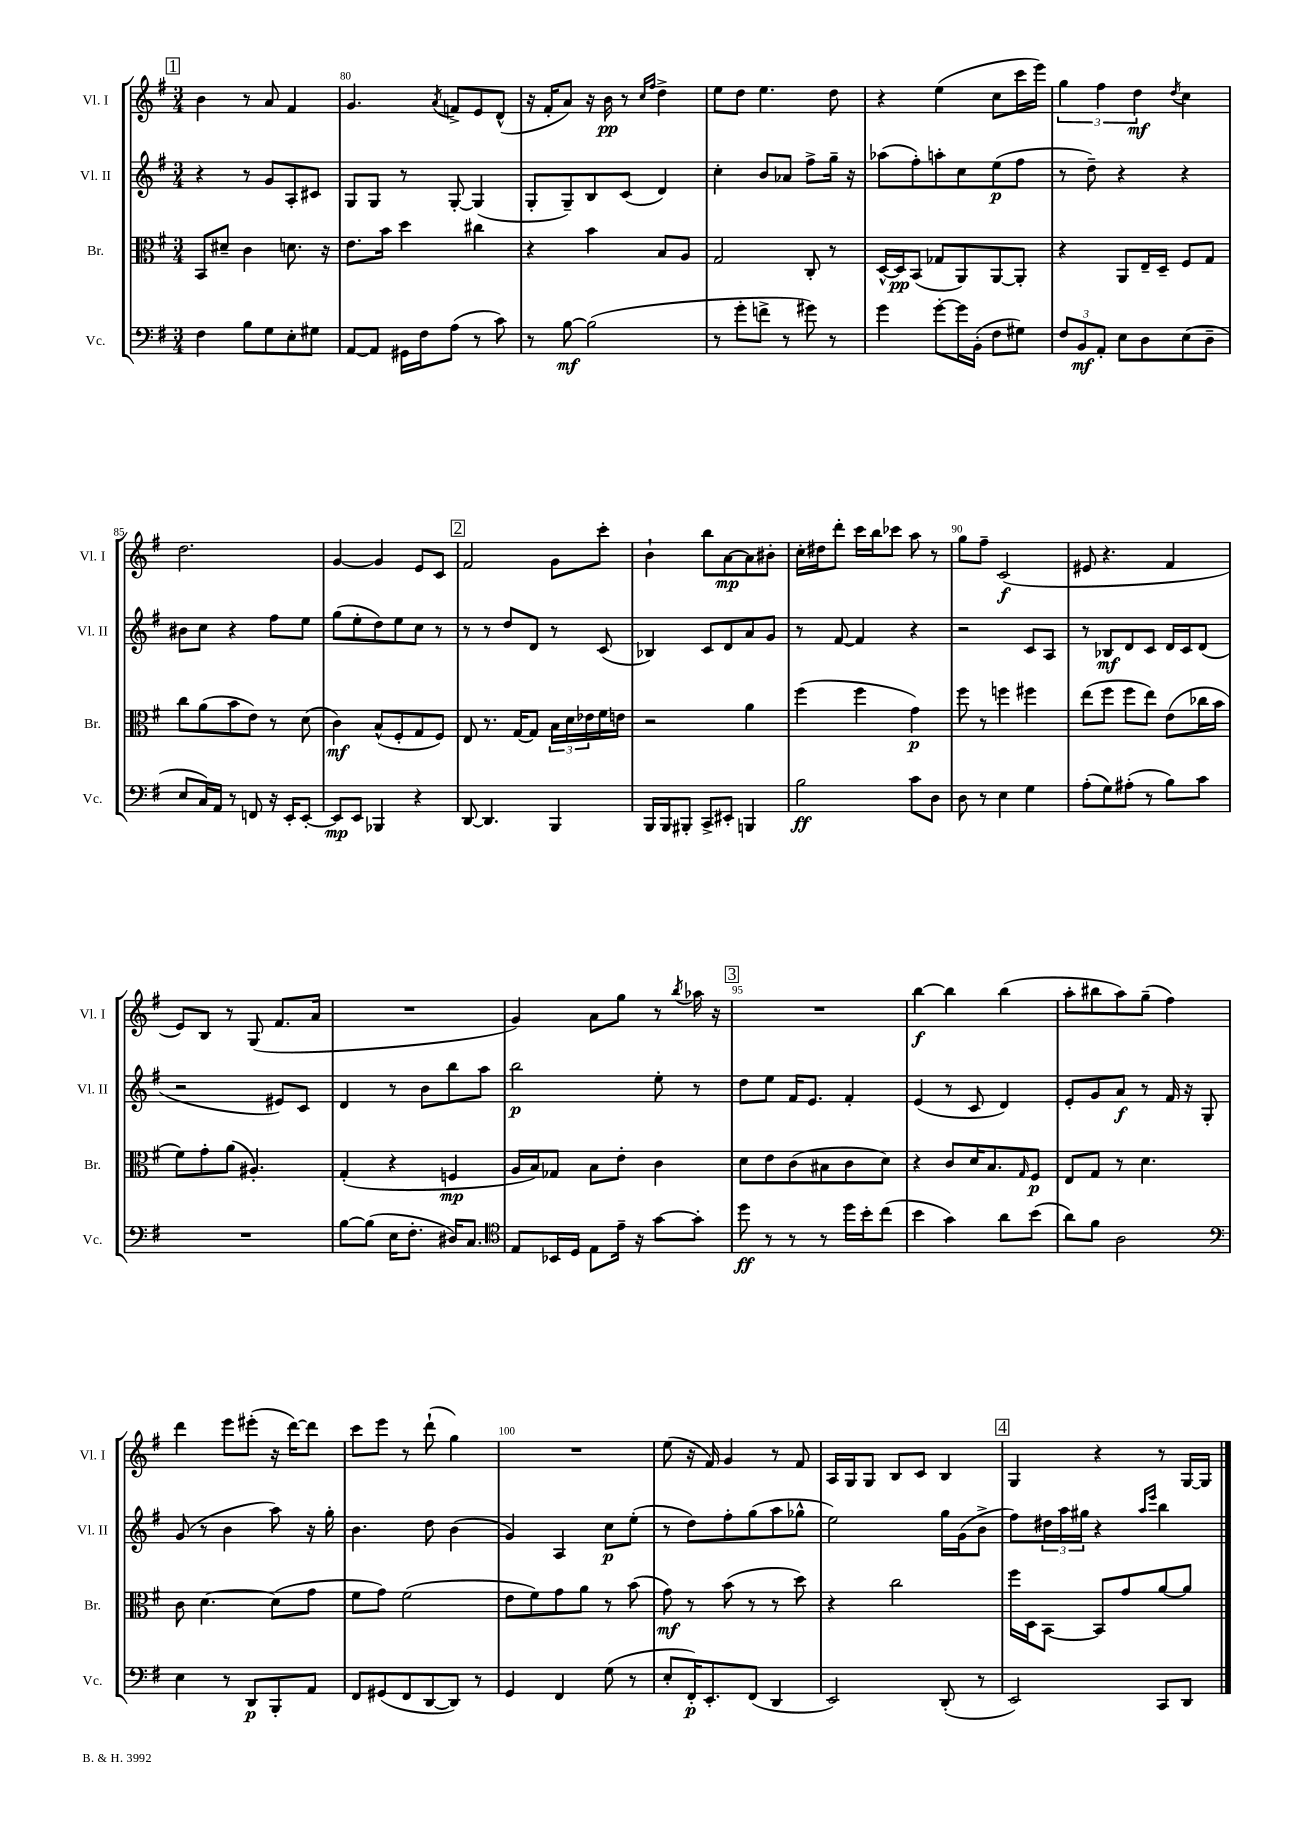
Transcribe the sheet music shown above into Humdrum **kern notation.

**kern	**dynam	**kern	**dynam	**kern	**dynam	**kern	**dynam
*part4	*part4	*part3	*part3	*part2	*part2	*part1	*part1
*staff4	*staff4	*staff3	*staff3	*staff2	*staff2	*staff1	*staff1
*I"Vc.	*	*I"Br.	*	*I"Vl. II	*	*I"Vl. I	*
*I'Vc.	*	*I'Br.	*	*I'Vl. II	*	*I'Vl. I	*
*clefF4	*	*clefC3	*	*clefG2	*	*clefG2	*
*k[f#]	*	*k[f#]	*	*k[f#]	*	*k[f#]	*
*M3/4	*	*M3/4	*	*M3/4	*	*M3/4	*
!!LO:REH:place=s1:t=1
=79	=79	=79	=79	=79	=79	=79	=79
4F#\	.	8BB/L	.	4r	.	4b\	.
.	.	8d#X~/J	.	.	.	.	.
8B\L	.	4c\	.	8r	.	8r	.
8G\	.	.	.	8g/L	.	8a/	.
8E'\	.	8.dn\	.	8A'/	.	4f#/	.
8G#X\J	.	.	.	8c#X/J	.	.	.
.	.	16r	.	.	.	.	.
=80	=80	=80	=80	=80	=80	=80	=80
[8AA/L	.	8.e\L	.	8G/L	.	4.g/	.
8AA/J]	.	.	.	8G/J	.	.	.
.	.	16b\Jk	.	.	.	.	.
16GG#X\LL	.	4dd\	.	8r	.	.	.
16F#\J	.	.	.	.	.	.	.
.	.	.	.	.	.	8qa/	.
(8A\J	.	.	.	[8G'/	.	8fn^/L	.
8r	.	4cc#X\	.	(4G/]	.	8e/	.
8c\)	.	.	.	.	.	(8d^^/J	.
=81	=81	=81	=81	=81	=81	=81	=81
8r	.	4r	.	8G'/L	.	16r	.
.	.	.	.	.	.	16f#'/KL	.
[8B\	mf	.	.	8G~/)	.	8a/J)	.
(2B\]	.	4b\	.	8B/	.	16r	.
.	.	.	.	.	.	16b\	pp
.	.	.	.	(8c/J	.	8r	.
.	.	.	.	.	.	16qqcc/LL	.
.	.	.	.	.	.	16qqff#/JJ	.
.	.	8B/L	.	4d/)	.	4dd^\	.
.	.	8A/J	.	.	.	.	.
=82	=82	=82	=82	=82	=82	=82	=82
8r	.	2G/	.	4cc'\	.	8ee\L	.
8g'\L	.	.	.	.	.	8dd\J	.
8fn^\J	.	.	.	8b/L	.	4.ee\	.
8r	.	.	.	8a-X/J	.	.	.
8g#X\)	.	8C'/	.	8ff#^\L	.	.	.
8r	.	8r	.	16gg~\Jk	.	8dd\	.
.	.	.	.	16r	.	.	.
=83	=83	=83	=83	=83	=83	=83	=83
4g\	.	[16D^^/LL	.	(8aa-X\L	.	4r	.
.	.	16D/J]	pp	.	.	.	.
.	.	(8BB/J	.	8ff#'\)	.	.	.
[8g'\L	.	8G-X/L	.	8aan'\	.	(4ee\	.
16g\L]	.	8AA/)	.	8cc\	.	.	.
(16BB'\JJ	.	.	.	.	.	.	.
8F#\L	.	[8AA/	.	(8ee\	p	8cc\L	.
8G#X\J)	.	8AA'/J]	.	8ff#\J	.	16ccc\L	.
.	.	.	.	.	.	16eee\JJ)	.
=84	=84	=84	=84	=84	=84	=84	=84
12F#/L	.	4r	.	8r	.	6gg\	.
12BB/	mf	.	.	.	.	.	.
.	.	.	.	8dd~\)	.	.	.
12AA'/J	.	.	.	.	.	6ff#\	.
8E\L	.	8AA/L	.	4r	.	.	.
.	.	.	.	.	.	6dd\	mf
8D\	.	16E~/L	.	.	.	.	.
.	.	16D~/JJ	.	.	.	.	.
.	.	.	.	.	.	8qdd/	.
(8E\	.	8F#/L	.	4r	.	4cc\	.
8D~\J	.	8G/J	.	.	.	.	.
!!LO:LB:g=z
=85	=85	=85	=85	=85	=85	=85	=85
8E/L	.	8cc\L	.	8b#X\L	.	2.dd\	.
16C/L)	.	(8a\	.	8cc\J	.	.	.
16AA/JJ	.	.	.	.	.	.	.
8r	.	8b\	.	4r	.	.	.
8FFn/	.	8e\J)	.	.	.	.	.
16r	.	8r	.	8ff#\L	.	.	.
16EE'/KL	.	.	.	.	.	.	.
[8EE'/J	.	(8d\	.	8ee\J	.	.	.
=86	=86	=86	=86	=86	=86	=86	=86
8EE/L]	mp	4c\)	mf	(8gg\L	.	[4g/	.
8EE/J	.	.	.	8ee'\	.	.	.
4BBB-X/	.	(8B^^/L	.	8dd\)	.	4g/]	.
.	.	8F#'/	.	8ee\	.	.	.
4r	.	8G/	.	8cc\J	.	8e/L	.
.	.	8F#/J)	.	8r	.	8c/J	.
!!LO:REH:place=s1:t=2
=87	=87	=87	=87	=87	=87	=87	=87
[8DD/	.	8E/	.	8r	.	2f#/	.
4.DD/]	.	8.r	.	8r	.	.	.
.	.	.	.	8dd/L	.	.	.
.	.	[16G/KL	.	.	.	.	.
.	.	8G/J]	.	8d/J	.	.	.
4BBB/	.	24B\LL	.	8r	.	8g\L	.
.	.	24d\	.	.	.	.	.
.	.	24e-X\	.	.	.	.	.
.	.	16f#\	.	(8c/	.	8ccc'\J	.
.	.	16en\JJ	.	.	.	.	.
=88	=88	=88	=88	=88	=88	=88	=88
16BBB/LL	.	2r	.	4B-X/)	.	4b`\	.
16BBB/J	.	.	.	.	.	.	.
8BBB#X'/J	.	.	.	.	.	.	.
8CC^/L	.	.	.	8c/L	.	8bb\L	.
8EE#X'/J	.	.	.	8d/	.	[8a\	mp
4BBBn/	.	4a\	.	8a/	.	8a\]	.
.	.	.	.	8g/J	.	8b#X'\J	.
=89	=89	=89	=89	=89	=89	=89	=89
2B\	ff	(4ff#\	.	8r	.	16cc'\LL	.
.	.	.	.	.	.	16dd#X\J	.
.	.	.	.	[8f#/	.	8ddd'\J	.
.	.	4ff#\	.	4f#/]	.	16ccc\LL	.
.	.	.	.	.	.	16bb\J	.
.	.	.	.	.	.	8ccc-X\J	.
8c\L	.	4g\)	p	4r	.	8aa\	.
8D\J	.	.	.	.	.	8r	.
=90	=90	=90	=90	=90	=90	=90	=90
8D\	.	8ff#\	.	2r	.	8gg\L	.
8r	.	8r	.	.	.	8ff#~\J	.
4E\	.	4ffn\	.	.	.	(2c/	f
4G\	.	4ff#X\	.	8c/L	.	.	.
.	.	.	.	8A/J	.	.	.
=91	=91	=91	=91	=91	=91	=91	=91
(8A'\L	.	(8ee\L	.	8r	.	8e#X/	.
8G\)	.	8ff#\J	.	8B-X/L	mf	4.r	.
(8A#X'\J	.	8ff#\L	.	8d/	.	.	.
8r	.	8ee\J)	.	8c/J	.	.	.
8B\L)	.	(8e\L	.	16d/LL	.	4f#/	.
.	.	.	.	16c/J	.	.	.
8c\J	.	16cc-X\L	.	(8d/J	.	.	.
.	.	16b\JJ	.	.	.	.	.
!!LO:LB:g=z
=92	=92	=92	=92	=92	=92	=92	=92
2.r	.	8f#\L)	.	2r	.	8e/L)	.
.	.	8g'\	.	.	.	8B/J	.
.	.	(8a\J	.	.	.	8r	.
.	.	4.A#X'/)	.	.	.	(8G/	.
.	.	.	.	8e#X/L)	.	8.f#/L	.
.	.	.	.	8c/J	.	.	.
.	.	.	.	.	.	16a/Jk	.
=93	=93	=93	=93	=93	=93	=93	=93
[8B\L	.	(4G'/	.	4d/	.	2.r	.
(8B\J]	.	.	.	.	.	.	.
16E\KL	.	4r	.	8r	.	.	.
8.F#'\J	.	.	.	.	.	.	.
.	.	.	.	8b\L	.	.	.
16D#X/KL)	.	4Fn/	mp	8bb\	.	.	.
8.C/J	.	.	.	.	.	.	.
.	.	.	.	8aa\J	.	.	.
=94	=94	=94	=94	=94	=94	=94	=94
*clefC4	*	*	*	*	*	*	*
8E/L	.	16A/LL	.	2bb\	p	4g/)	.
.	.	16B/J)	.	.	.	.	.
16BB-X/L	.	8G-X/J	.	.	.	.	.
16D/JJ	.	.	.	.	.	.	.
8E\L	.	8B\L	.	.	.	8a\L	.
16e~\Jk	.	8e'\J	.	.	.	8gg\J	.
16r	.	.	.	.	.	.	.
[8g\L	.	4c\	.	8ee'\	.	8r	.
.	.	.	.	.	.	8qbb/	.
8g'\J]	.	.	.	8r	.	16aa-X\	.
.	.	.	.	.	.	16r	.
!!LO:REH:place=s1:t=3
=95	=95	=95	=95	=95	=95	=95	=95
8dd\	ff	8d\L	.	8dd\L	.	2.r	.
8r	.	8e\	.	8ee\J	.	.	.
8r	.	(8c\	.	16f#/KL	.	.	.
.	.	.	.	8.e/J	.	.	.
8r	.	8B#X\	.	.	.	.	.
16dd\LL	.	8c\	.	4f#'/	.	.	.
16b'\J	.	.	.	.	.	.	.
(8cc\J	.	8d\J)	.	.	.	.	.
=96	=96	=96	=96	=96	=96	=96	=96
4b\	.	4r	.	(4e/	.	[4bb\	f
4g\)	.	8c/L	.	8r	.	4bb\]	.
.	.	16d/K	.	8c/	.	.	.
.	.	8.B/	.	.	.	.	.
8a\L	.	.	.	4d/)	.	(4bb\	.
.	.	16qqG/	.	.	.	.	.
(8b\J	.	8F#/J	p	.	.	.	.
=97	=97	=97	=97	=97	=97	=97	=97
8a\L)	.	8E/L	.	8e'/L	.	8aa'\L	.
8f#\J	.	8G/J	.	8g/	.	8bb#X\	.
2A\	.	8r	.	8a/J	f	8aa\)	.
.	.	4.d\	.	8r	.	(8gg~\J	.
.	.	.	.	16f#/	.	4ff#\)	.
.	.	.	.	16r	.	.	.
.	.	.	.	8G'/	.	.	.
!!LO:LB:g=z
=98	=98	=98	=98	=98	=98	=98	=98
*clefF4	*	*	*	*	*	*	*
4E\	.	8c\	.	(8g/	.	4ddd\	.
.	.	[4.d\	.	8r	.	.	.
8r	.	.	.	4b\	.	8eee\L	.
8DD/L	p	.	.	.	.	(8eee#X'\J	.
8BBB'/	.	(8d\L]	.	8aa\)	.	16r	.
.	.	.	.	.	.	[16ddd\KL)	.
8AA/J	.	8g\J	.	16r	.	8ddd\J]	.
.	.	.	.	16gg'\	.	.	.
=99	=99	=99	=99	=99	=99	=99	=99
8FF#/L	.	8f#\L	.	4.b\	.	8ccc\L	.
(8GG#X/	.	8g\J)	.	.	.	8eee\J	.
8FF#/	.	(2f#\	.	.	.	8r	.
[8DD/	.	.	.	8dd\	.	(8ddd`\	.
8DD/J])	.	.	.	(4b\	.	4gg\)	.
8r	.	.	.	.	.	.	.
=100	=100	=100	=100	=100	=100	=100	=100
4GG/	.	8e\L	.	4g/)	.	2.r	.
.	.	8f#\)	.	.	.	.	.
4FF#/	.	8g\	.	4A/	.	.	.
.	.	8a\J	.	.	.	.	.
(8G\	.	8r	.	8cc\L	p	.	.
8r	.	(8b\	.	(8ee'\J	.	.	.
=101	=101	=101	=101	=101	=101	=101	=101
8E'/L	.	8g\)	mf	8r	.	(8ee\	.
16FF#'/K)	p	8r	.	8dd\L)	.	16r	.
8.EE'/	.	.	.	.	.	16f#/)	.
.	.	(8b\	.	8ff#'\	.	4g/	.
(8FF#/J	.	8r	.	(8gg\	.	.	.
4DD/	.	8r	.	8aa\	.	8r	.
.	.	8dd\)	.	8gg-X^^\J	.	8f#/	.
=102	=102	=102	=102	=102	=102	=102	=102
2EE/)	.	4r	.	2ee\)	.	16A/LL	.
.	.	.	.	.	.	16G/J	.
.	.	.	.	.	.	8G/J	.
.	.	2cc\	.	.	.	8B/L	.
.	.	.	.	.	.	8c/J	.
(8DD'/	.	.	.	16gg\LL	.	4B/	.
.	.	.	.	(16g\J	.	.	.
8r	.	.	.	8b^\J	.	.	.
!!LO:REH:place=s1:t=4
=103	=103	=103	=103	=103	=103	=103	=103
2EE/)	.	16ff#\LL	.	8ff#\L)	.	4G/	.
.	.	16D\J	.	.	.	.	.
.	.	[8BB\J	.	24dd#X\L	.	.	.
.	.	.	.	24aa\	.	.	.
.	.	.	.	24gg#X\JJ	.	.	.
.	.	8BB/L]	.	4r	.	4r	.
.	.	8g/	.	.	.	.	.
.	.	.	.	16qqaa/LL	.	.	.
.	.	.	.	16qqeee/JJ	.	.	.
8CC/L	.	[8a/	.	4bb\	.	8r	.
8DD/J	.	8a/J]	.	.	.	[16G/LL	.
.	.	.	.	.	.	16G/JJ]	.
==	==	==	==	==	==	==	==
*-	*-	*-	*-	*-	*-	*-	*-
